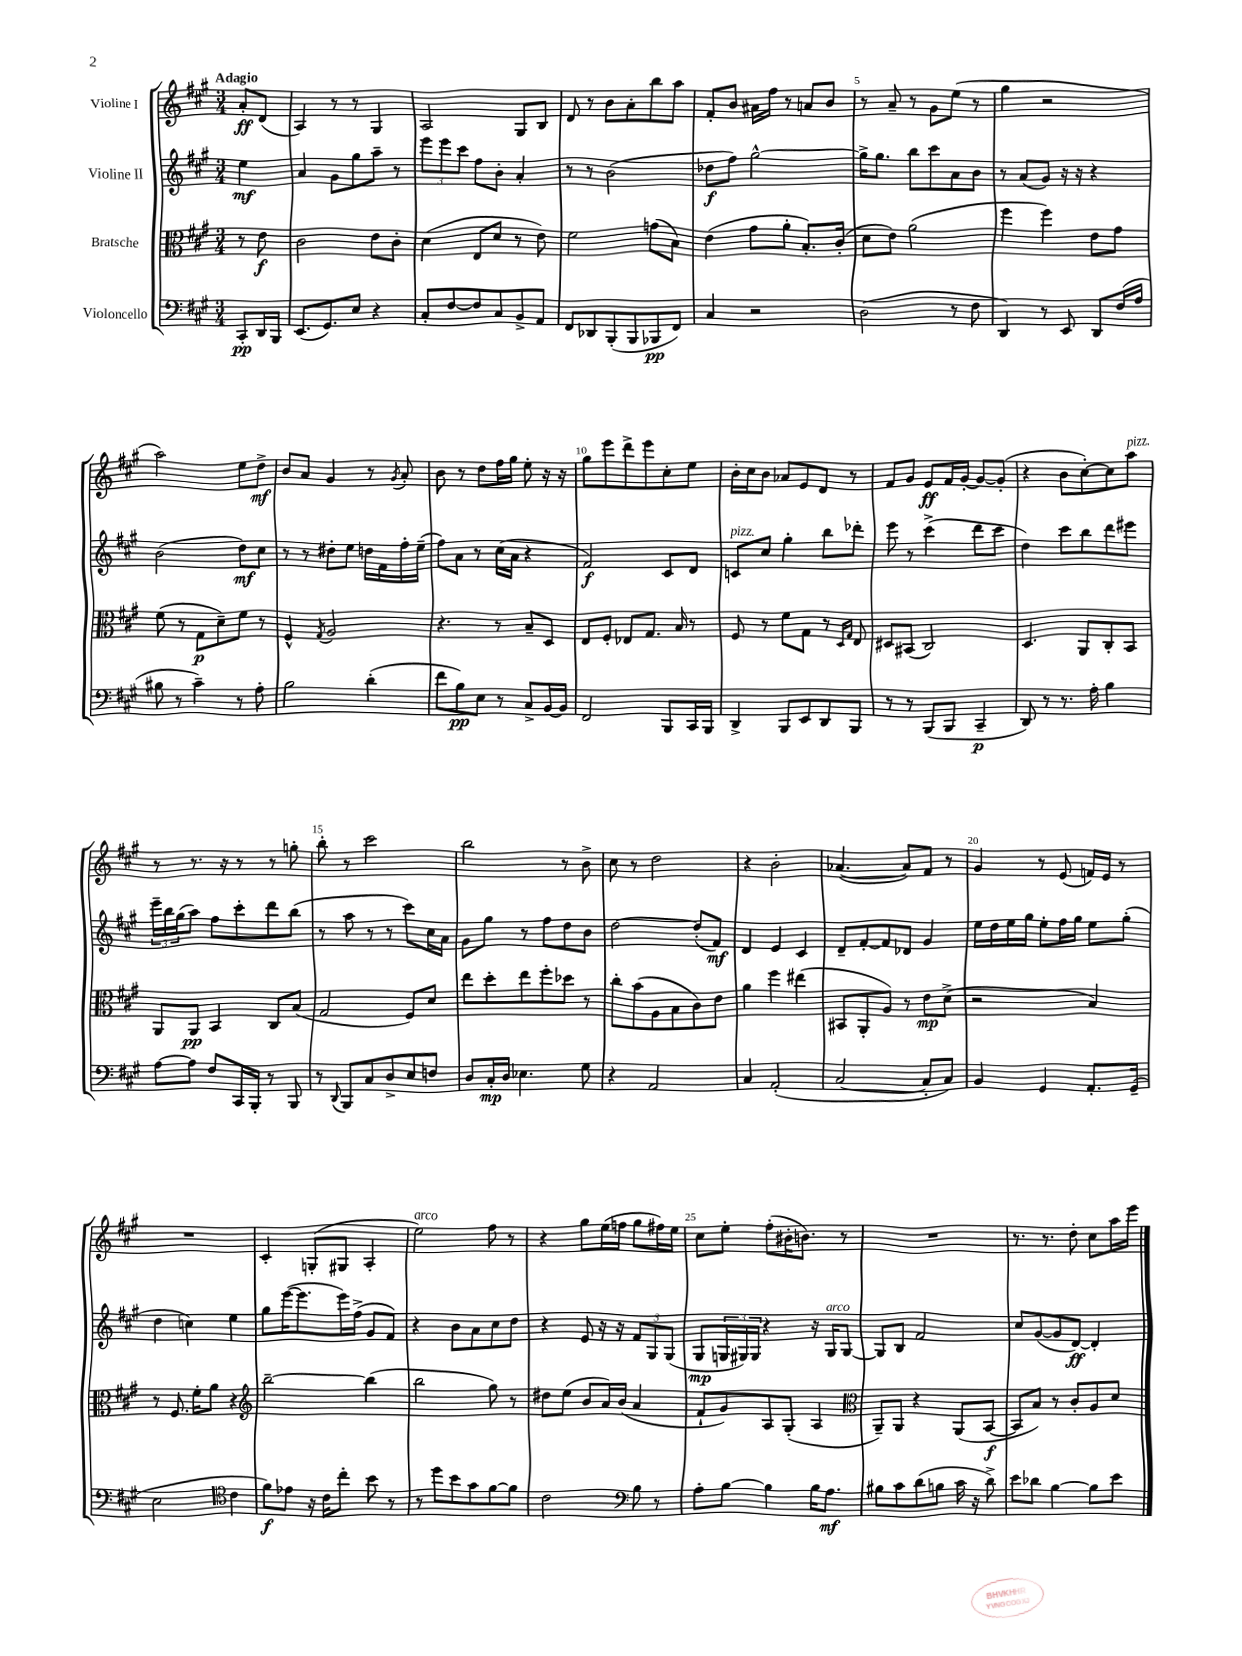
<<
\new StaffGroup <<
\new Staff = "s0" \with { instrumentName = "Violine I" } {
    \clef treble \key a \major \numericTimeSignature \time 3/4 \partial 4 \tempo "Adagio"
    a'8-.\ff d'8( |
    a4) r8 r8 gis4 |
    a2 gis8 b8 |
    d'8 r8 b'8 a'8-. b''8 a''8 |
    fis'8-. b'8 ais'16 fis''16 r8 a'8 b'8 |
    r8 a'8-- r8 gis'8 e''8( r8 |
    gis''4 r2 |
    a''2) e''8 d''8->\mf |
    b'8 a'8 gis'4 r8 \acciaccatura { gis'8 } a'8-. |
    b'8 r8 d''8 fis''16 gis''16 e''8-. r16 r16 |
    gis''8 e'''8 d'''8-> e'''8 cis''8-. e''8 |
    b'16-. cis''16 b'8 aes'8 e'8 d'8 r8 |
    fis'8 gis'8 e'8\ff fis'16 gis'16~-. gis'8~ gis'8-.( |
    r4 b'8 cis''8~-.) cis''8 a''8^\markup { \italic "pizz." } |
    r8 r8. r16 r8 r8 g''8-. |
    b''8-. r8 cis'''2 |
    b''2 r8 b'8-> |
    cis''8 r8 d''2 |
    r4 b'2-. |
    aes'4.~( aes'8) fis'8 r8 |
    gis'4 r8 e'8( f'16) e'16 r8 |
    R2. |
    cis'4-. g8-.( gis8 a4-. |
    e''2^\markup { \italic "arco" }) fis''8 r8 |
    r4 gis''8 e''16( f''16 gis''8 fis''16) e''16 |
    cis''8 e''8-. fis''8-.( bis'16-. b'8.) r8 |
    R2. |
    r8. r8. d''8-. cis''8 a''16 e'''16 \bar "|." |
}
\new Staff = "s1" \with { instrumentName = "Violine II" } {
    \clef treble \key a \major \numericTimeSignature \time 3/4 \partial 4
    e''4\mf |
    a'4 gis'8 gis''8 a''8-- r8 |
    \tuplet 3/2 { e'''8 e'''8 cis'''8 } fis''8 b'8-. a'4-. |
    r8 r8 b'2( |
    des''8\f fis''8) gis''2~-^ |
    gis''16-> gis''8. b''8 cis'''8 a'8 b'8 |
    r8 a'8( gis'8) r16 r16 r4 |
    b'2( d''8\mf) cis''8 |
    r8 r8 dis''8-. e''8 d''16 fis'16 fis''16-. e''16--( |
    fis''8) a'8 r8 cis''16( a'16 r4 |
    fis'2\f) cis'8 d'8 |
    c'8^\markup { \italic "pizz." } cis''8 gis''4-. b''8 des'''8-. |
    e'''8 r8 cis'''4->( d'''8 cis'''8 |
    d''4) cis'''8 b''8 d'''8 eis'''8 |
    \tuplet 3/2 { e'''16-- b''16 gis''16( } a''8) fis''8 cis'''8-. d'''8 b''8( |
    r8 a''8 r8 r8 cis'''8) cis''16 a'16 |
    gis'8 gis''8 r8 fis''8 d''8 b'8 |
    d''2~ d''8-.( fis'8\mf) |
    d'4 e'4 cis'4 |
    d'8-- fis'8~-. fis'8 des'8 gis'4 |
    e''16 d''16 e''16 gis''16 e''8-. fis''16 gis''16 e''8 gis''8-.( |
    d''4 c''4) e''4 |
    gis''8 e'''16~( e'''8. e'''16) fis''16->( gis'8 fis'8) |
    r4 b'8 a'8 cis''8 d''8 |
    r4 e'8 r16 r16 \tuplet 3/2 { fis'8 gis8 gis8( } |
    gis8\mp \tuplet 3/2 { g16 gis16) gis16 } r4 r16 gis16^\markup { \italic "arco" } gis8~ |
    gis8 b8 fis'2 |
    cis''8 gis'8~( gis'8 d'8~\ff) d'4-. \bar "|." |
}
\new Staff = "s2" \with { instrumentName = "Bratsche" } {
    \clef alto \key a \major \numericTimeSignature \time 3/4 \partial 4
    r8 e'8\f |
    cis'2 e'8 cis'8-. |
    d'4( e8 d'8 r8 e'8) |
    fis'2 g'8( b8) |
    e'4( gis'8 a'8-. b8.-.) cis'16-.( |
    d'8 e'8) a'2( |
    fis''4 fis''4) e'8 gis'8 |
    fis'8( r8 gis8\p d'8--) fis'8 r8 |
    fis4-^ \acciaccatura { gis8 } a2 |
    r4. r8 b8-- d8 |
    e8 fis8-. ees8 gis8. b16 r8 |
    fis8 r8 fis'8 gis8 r8 \grace { d16 gis16 } e8 |
    dis8 bis,8( cis2) |
    d4. a,8 cis8-. b,8 |
    a,8 a,8\pp b,4 cis8 b8( |
    gis2 fis8) d'8 |
    e''8 d''8-. e''8 fis''8-. des''8 r8 |
    cis''8-. b'8( a8 b8 cis'8) e'8 |
    a'4 fis''4 eis''4( |
    bis,8 a,8-. a8) r8 e'8\mp d'8->( |
    r2 b4) |
    r8 fis8. fis'16-. a'8 r4 |
    \clef treble b''2~-- b''4( |
    b''2 gis''8) r8 |
    dis''8 e''8( b'8 a'16) b'16( a'4 |
    fis'8-! gis'8) a8 gis8-.( a4 |
    \clef alto a,8--) a,8 r4 a,8( b,8~\f |
    b,8 b8) r8 cis'8-. a8 d'8 \bar "|." |
}
\new Staff = "s3" \with { instrumentName = "Violoncello" } {
    \clef bass \key a \major \numericTimeSignature \time 3/4 \partial 4
    cis,8-.\pp d,16 b,,16 |
    e,8.( gis,8.) e8 r4 |
    cis8-. fis8~ fis8 cis8 b,8-> a,8 |
    fis,8 des,8 b,,8-.( b,,8 bes,,8\pp fis,8) |
    cis4 r2 |
    d2( r8 fis8 |
    d,4) r8 e,8 d,8 fis16( a16 |
    bis8 r8 cis'4--) r8 a8-. |
    b2 d'4-.( |
    fis'8 b8\pp) e8 r8 cis8-> b,16~ b,16 |
    fis,2 b,,8 cis,16 b,,16 |
    d,4-> b,,8 e,8 d,8 b,,8 |
    r8 r8 b,,8( b,,8 cis,4--\p |
    d,8) r8 r8. a16-. b4 |
    a8~ a8 fis8 cis,16 b,,16-. r8 b,,8 |
    r8 \appoggiatura { d,8 } b,,8 cis8 d8-> e8 f8 |
    d8 cis16-.\mp d16 ees4. gis8 |
    r4 a,2 |
    cis4 a,2-.( |
    cis2~ cis8-. cis8) |
    b,4 gis,4 a,8.-. gis,16--( |
    e2 \clef tenor cis'4 |
    fis'8\f) ees'8 r16 cis'16 cis''8-. b'8 r8 |
    r8 d''8 b'8 gis'8 fis'8~ fis'8 |
    cis'2 \clef bass b8 r8 |
    a8-. b8~ b4 b16 a8.\mf |
    bis8 cis'8 d'8( b8 cis'16 r16 d'8->) |
    e'8 des'8 b4~ b8 e'8 \bar "|." |
}
>>
>>
\layout { \context { \Score \override BarNumber.break-visibility = ##(#f #t #t) barNumberVisibility = #(every-nth-bar-number-visible 5) } }
